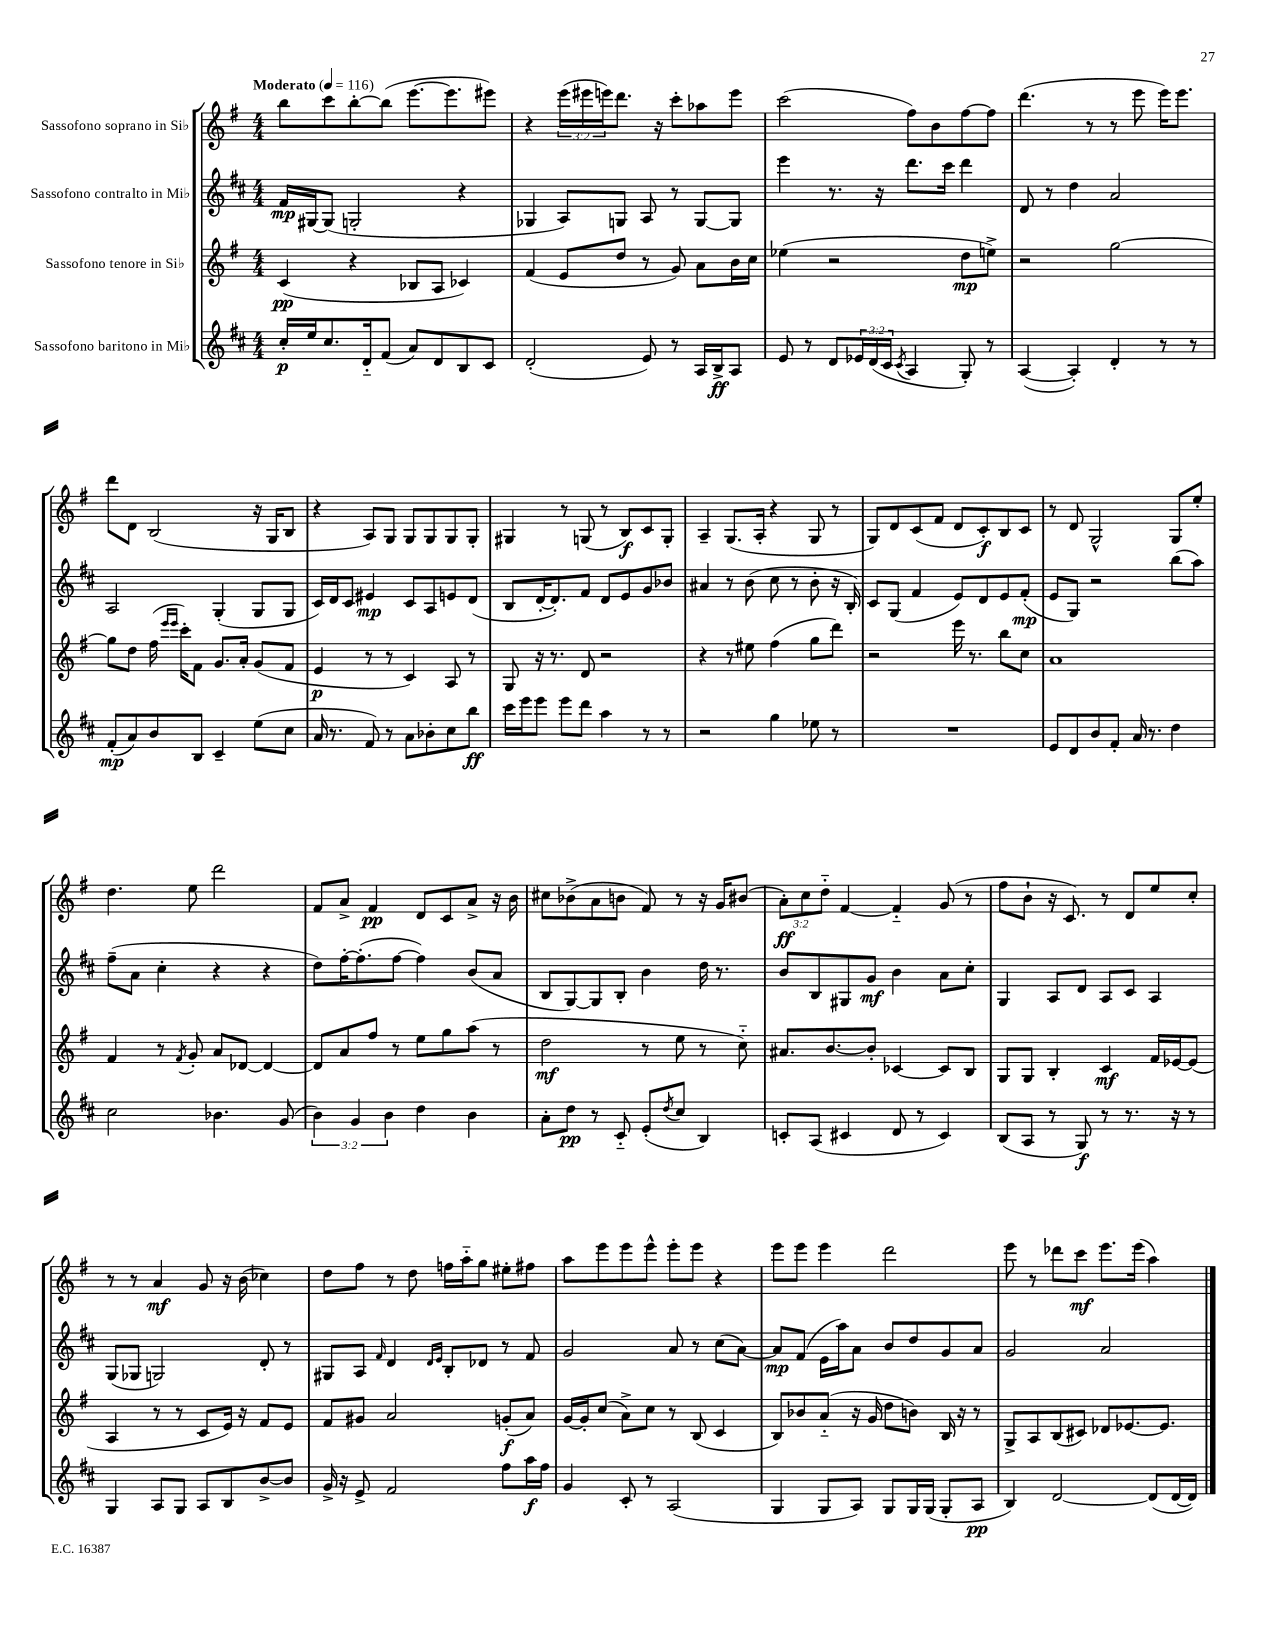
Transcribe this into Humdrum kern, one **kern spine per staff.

**kern	**kern	**kern	**kern
*staff4	*staff3	*staff2	*staff1
*clefG2	*clefG2	*clefG2	*clefG2
*k[f#c#]	*k[f#]	*k[f#c#]	*k[f#]
*M4/4	*M4/4	*M4/4	*M4/4
*MM116	*MM116	*MM116	*MM116
16cc#'/LL	(4c/	16f#/LL	8bb\L
16ee/J	.	[16G#/J	.
8.cc#/	.	(8G#/]J	8ccc\
.	4r	2G'/	[8bb'\
16d'~/k	.	.	.
(8f#/J	.	.	(8bb\]J
8a/L)	8B-/L	.	[8.eee\L
8d/	8A/J	.	.
.	.	.	8.eee\]
8B/	4c-/)	4r	.
8c#/J	.	.	8eee#\J)
=	=	=	=
(2d'/	(4f#/	4G-/	4r
.	8e/L	8A/L)	(24eee\LL
.	.	.	24eee#\
.	.	.	24eee\J)
.	8dd/J	8G/J	8.ddd\J
8e/)	8r	8A/	.
.	.	.	16r
8r	8g/)	8r	8ccc'\L
16A/LL	8a\L	[8G/L	8aa-\
16B^/J	.	.	.
8A/J	16b\L	8G/]J	8eee\J
.	16cc\JJ	.	.
=	=	=	=
8e/	(4ee-\	4eee\	(2ccc\
8r	.	.	.
8d/L	2r	8.r	.
24e-/L	.	.	.
(24d/	.	.	.
.	.	16r	.
24c#/JJ	.	.	.
8qc#/	.	.	.
4A/	.	8.ddd\L	8ff#\L)
.	.	.	8b\
.	.	16ccc#\Jk	.
8G'/)	8dd\L	4ddd\	[8ff#\
8r	8ee^\J)	.	8ff#\]J
=	=	=	=
([4A/	2r	8d/	(4.ddd\
.	.	8r	.
4A'/])	.	4dd\	.
.	.	.	8r
4d'/	[2gg\	2a/	8r
.	.	.	8eee\
8r	.	.	16eee\LK)
.	.	.	8.eee\J
8r	.	.	.
=	=	=	=
(8f#'/L	8gg\]L	2A/	8ddd\L
8a/)	8dd\J	.	8d\J
8b/	(16ff#\	.	(2B/
.	16qqeee/LL	.	.
.	16qqeee/JJ	.	.
.	16ccc'\LK)	.	.
8B/J	8f#\J	.	.
4c#~/	8.g/L	(4G'/	.
.	16a'/Jk	.	.
(8ee\L	(8g/L	8G/L	16r
.	.	.	16G/LK
8cc#\J	8f#/J	8G/J	8B/J
=	=	=	=
16a/	4e/	16c#/LL)	4r
8.r	.	16d/J	.
.	.	8c#/J	.
8f#/)	8r	4e#/	8A/L)
8r	8r	.	8G/J
8a\L	4c/)	8c#/L	8G/L
8b-'\	.	8A/	8G/
8cc#\	8A/	8e/	8G/
8bb\J	8r	(8d/J	8G'/J
=	=	=	=
16ccc#\LL	8G/	8B/L	4G#/
16eee\J	.	.	.
8eee\J	16r	[16d'/K	.
.	8.r	8.d'/])	.
8eee\L	.	.	8r
8ddd\J	8d/	8f#/J	(8G/
4aa\	2r	8d/L	8r
.	.	8e/	8B/L)
8r	.	8g/	8c/
8r	.	8b-/J	8G'/J
=	=	=	=
2r	4r	4a#/	4A~/
.	8r	8r	(8.G/L
.	8ee#\	(8b\	.
.	.	.	16A'/Jk
4gg\	(4ff#\	8cc#\	4r
.	.	8r	.
8ee-\	8gg\L	8b'\	8G/
8r	8ddd\J)	16r	8r
.	.	16B'/)	.
=	=	=	=
1r	2r	8c#/L	8G/L)
.	.	(8G/J	8d/
.	.	4f#/	(8c/
.	.	.	8f#/J
.	16eee\	8e/L)	8d/L
.	8.r	.	.
.	.	8d/	8c'/)
.	8bb\L	8e/	8B/
.	8cc\J	(8f#'/J	8c/J
=	=	=	=
8e/L	1a	8e/L	8r
8d/	.	8G/J)	8d/
8b/	.	2r	2G^^/
8f#'/J	.	.	.
16a/	.	.	.
8.r	.	.	.
4dd\	.	(8bb\L	8G/L
.	.	8aa\J)	8ee'/J
=	=	=	=
2cc#\	4f#/	(8ff#~\L	4.dd\
.	.	8a\J	.
.	8r	4cc#'\	.
.	8qf#/	.	.
.	8g'/	.	8ee\
4.b-\	8a/L	4r	2ddd\
.	[8d-/J	.	.
.	4d-/_	4r	.
(8g/	.	.	.
=	=	=	=
6b\)	8d-/]L	8dd\L)	8f#/L
.	8a/	[16ff#'\K	8a^/J
6g/	.	.	.
.	.	(8.ff#'\]	.
.	8ff#/J	.	4f#/
6b\	.	.	.
.	8r	[8ff#\J	.
4dd\	8ee\L	4ff#\])	8d/L
.	8gg\	.	8c/
4b\	(8aa\J	(8b/L	8a^/J
.	8r	8a/J	16r
.	.	.	16b\
=	=	=	=
8a'\L	2dd\	8B/L	8cc#\L
8dd\J	.	[8G/)	(8b-^\
8r	.	8G/]	8a\
8c#'~/	.	8B'/J	8b\J
(8e'/L	8r	4b\	8f#/)
8qdd/	.	.	.
8cc#/J	8ee\	.	8r
4B/)	8r	16dd\	16r
.	.	8.r	16g/LK
.	8cc'~\)	.	(8b#/J
=	=	=	=
8c'/L	8.a#/L	8b/L	12a'\L)
.	.	.	12cc\
(8A/J	.	8B/	.
.	.	.	12dd'~\J
.	[8.b/	.	.
4c#/	.	8G#/	[4f#/
.	8b'/]J	8g/J	.
8d/	[4c-/	4b\	4f#'~/]
8r	.	.	.
4c#/)	8c-/]L	8a\L	(8g/
.	8B/J	8cc#'\J	8r
=	=	=	=
(8B/L	8G/L	4G/	8ff#\L
8A/J	8G/J	.	8b`\J
8r	4B'/	8A/L	16r
.	.	.	8.c/)
8G/)	.	8d/J	.
8r	4c/	8A/L	8r
8.r	.	8c#/J	8d/L
.	16f#/LL	4A/	8ee/
16r	[16e-/J	.	.
8r	(8e-/]J	.	8cc'/J
=	=	=	=
4G/	4A/	(8G/L	8r
.	.	8G-/J	8r
8A/L	8r	2G/)	4a/
8G/J	8r	.	.
8A/L	8c/L	.	8g/
8B/	16e/Jk)	.	16r
.	16r	.	(16b\
[8b^/	8f#/L	8d'/	4cc-\)
8b/]J	8e/J	8r	.
=	=	=	=
16g^/	8f#/L	8G#/L	8dd\L
16r	.	.	.
8e^/	8g#/J	8A/J	8ff#\J
.	.	16qqf#/	.
2f#/	2a/	4d/	8r
.	.	.	8dd\
.	.	16qqd/LL	.
.	.	16qqe/JJ	.
.	.	8B'/L	16ff\LL
.	.	.	16aa'~\J
.	.	8d-/J	8gg\J
8ff#\L	(8g'/L	8r	8ee#'\L
16aa\L	8a/J)	8f#/	8ff#\J
16ff#\JJ	.	.	.
=	=	=	=
4g/	[16g/LL	2g/	8aa\L
.	16g'/]J	.	.
.	(8cc/J	.	8eee\
8c#'/	8a^\L)	.	8eee\
8r	8cc\J	.	8eee^^\J
(2A/	8r	8a/	8eee'\L
.	(8B/	8r	8eee\J
.	4c/	(8cc#\L	4r
.	.	[8a\J)	.
=	=	=	=
4G/	8B/L)	8a/]L	8eee\L
.	8b-/	(8f#/J	8eee\J
8G/L	(8a'~/J	16e\LL	4eee\
.	.	16aa\J)	.
8A/J)	16r	8a\J	.
.	16g/	.	.
8G/L	8dd\L	8b/L	2ddd\
16G/L	8b\J)	8dd/	.
(16G/JJ	.	.	.
8G'/L	16B/	8g/	.
.	16r	.	.
8A/J	8r	8a/J	.
=	=	=	=
4B/)	8G^/L	2g/	8eee\
.	8A/	.	8r
[2d/	(8B/	.	8ddd-\L
.	8c#/J)	.	8ccc\J
.	8d-/L	2a/	8.eee\L
.	[8.e-/	.	.
.	.	.	(16eee\Jk
(8d/]L	.	.	4aa\)
.	8.e-/]J	.	.
[16d/L	.	.	.
16d/]JJ)	.	.	.
==	==	==	==
*-	*-	*-	*-
